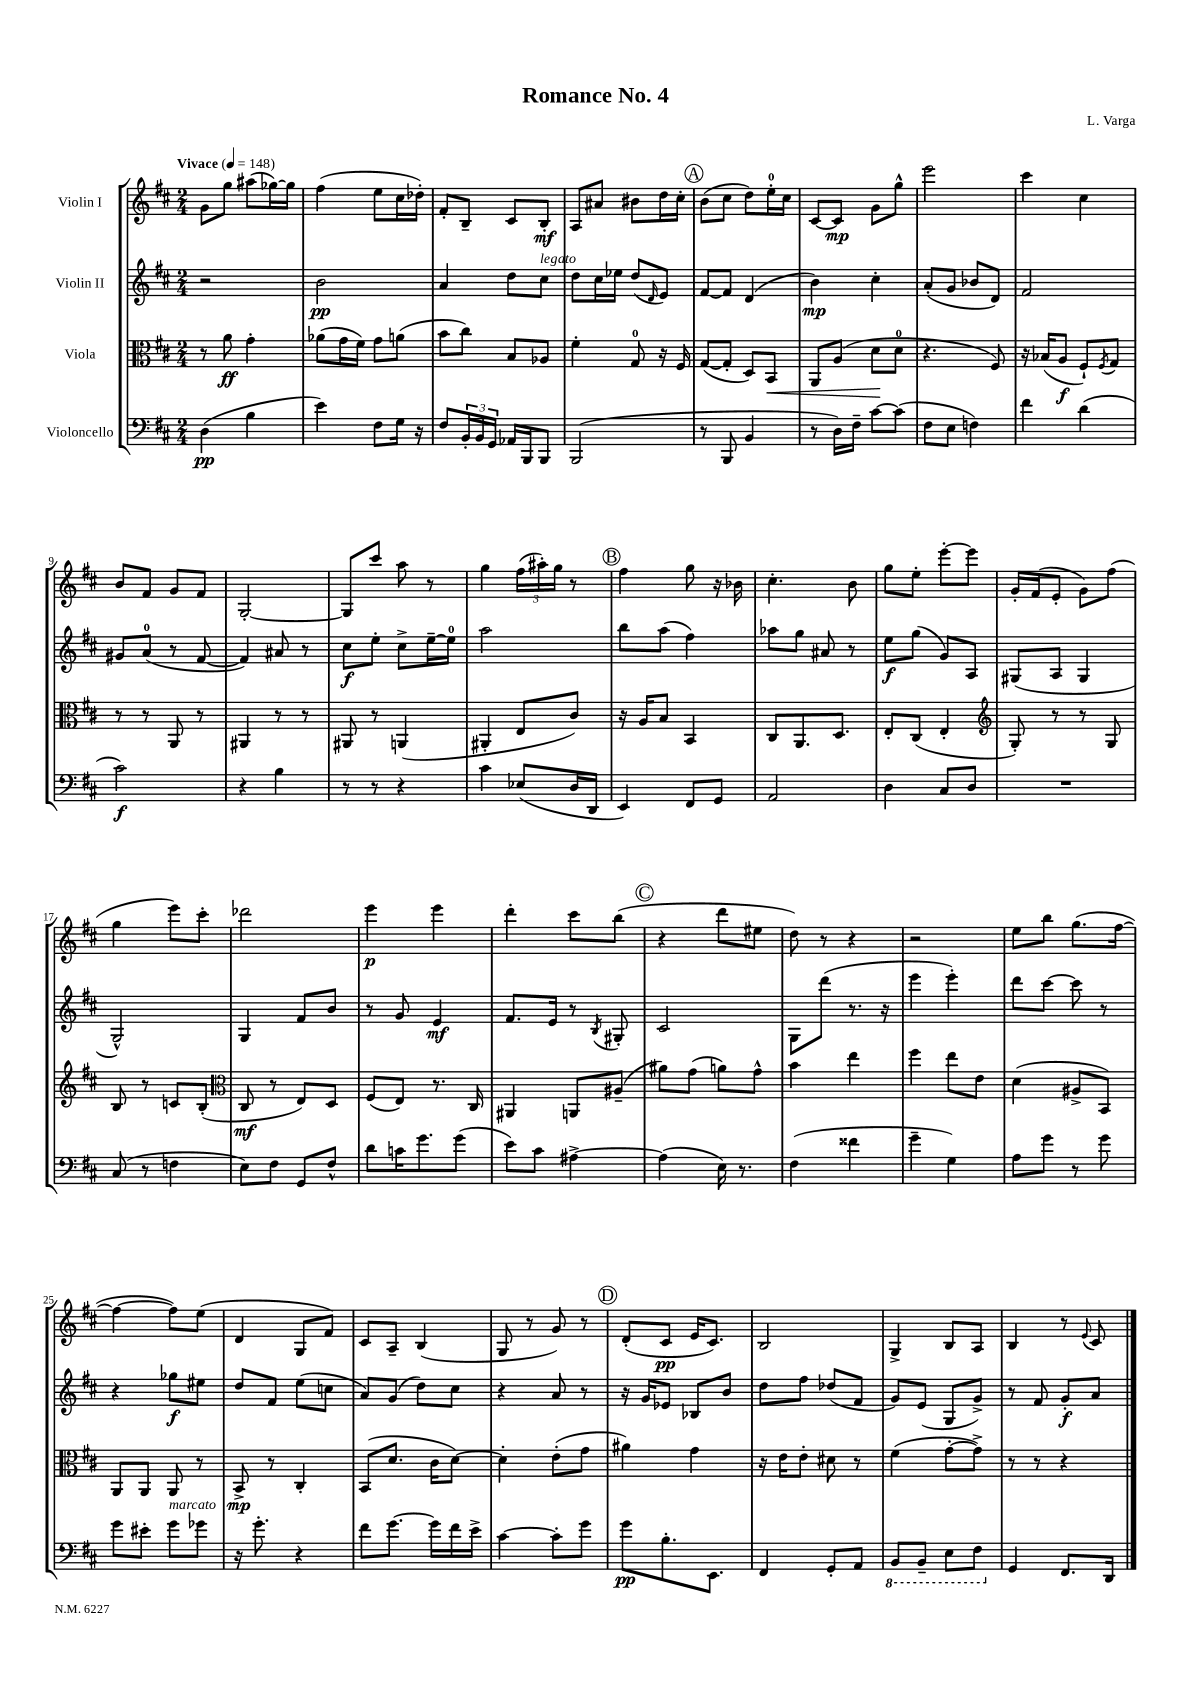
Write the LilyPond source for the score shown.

\header { title = "Romance No. 4" composer = "L. Varga" }
<<
\new StaffGroup <<
\new Staff = "s0" \with { instrumentName = "Violin I" } {
    \clef treble \key d \major \numericTimeSignature \time 2/4 \tempo "Vivace" 4 = 148
    g'8 g''8 ais''8( ges''16~) ges''16 |
    fis''4( e''8 cis''16 des''16-.) |
    fis'8-. b8-- cis'8 b8-.\mf |
    a8 ais'8 bis'8 d''16 cis''16-. |
    \mark \markup { \circle "A" } b'8( cis''8 d''8) e''16-0-. cis''16 |
    cis'8~ cis'8\mp g'8 g''8-^ |
    e'''2 |
    cis'''4 cis''4 |
    b'8 fis'8 g'8 fis'8 |
    g2~-. |
    g8 cis'''8 a''8 r8 |
    g''4 \tuplet 3/2 { fis''16( ais''16-.) g''16 } r8 |
    \mark \markup { \circle "B" } fis''4 g''8 r16 bes'16 |
    cis''4.-. b'8 |
    g''8 e''8-. e'''8~-. e'''8 |
    g'16-. fis'16( e'8-. g'8) fis''8( |
    g''4 e'''8) cis'''8-. |
    des'''2 |
    e'''4\p e'''4 |
    d'''4-. cis'''8 b''8( |
    \mark \markup { \circle "C" } r4 d'''8 eis''8 |
    d''8) r8 r4 |
    r2 |
    e''8 b''8 g''8.( fis''16~ |
    fis''4~ fis''8) e''8( |
    d'4 g8 fis'8) |
    cis'8 a8-- b4( |
    g8 r8 g'8) r8 |
    \mark \markup { \circle "D" } d'8-.( cis'8\pp e'16 cis'8.) |
    b2 |
    g4-> b8 a8 |
    b4 r8 \appoggiatura { e'8 } cis'8 \bar "|." |
}
\new Staff = "s1" \with { instrumentName = "Violin II" } {
    \clef treble \key d \major \numericTimeSignature \time 2/4
    r2 |
    b'2\pp |
    a'4 d''8 cis''8^\markup { \italic "legato" } |
    d''8 cis''16 ees''16 d''8( \grace { d'16 } e'8) |
    \mark \markup { \circle "A" } fis'8~ fis'8 d'4( |
    b'4\mp) cis''4-. |
    a'8-.( g'8 bes'8 d'8) |
    fis'2 |
    gis'8 a'8-0( r8 fis'8~ |
    fis'4) ais'8 r8 |
    cis''8\f e''8-. cis''8-> e''16~-- e''16-0 |
    a''2 |
    \mark \markup { \circle "B" } b''8 a''8( fis''4) |
    aes''8 g''8 ais'8 r8 |
    e''8\f g''8( g'8) a8 |
    gis8( a8 gis4 |
    g2-^) |
    g4 fis'8 b'8 |
    r8 g'8 e'4\mf |
    fis'8. e'16 r8 \acciaccatura { b8 } gis8-. |
    \mark \markup { \circle "C" } cis'2 |
    g8 d'''8( r8. r16 |
    e'''4 e'''4-.) |
    d'''8 cis'''8~ cis'''8 r8 |
    r4 ges''8\f eis''8 |
    d''8 fis'8 e''8( c''8 |
    a'8) g'8( d''8) cis''8 |
    r4 a'8 r8 |
    \mark \markup { \circle "D" } r16 g'16 ees'8 bes8 b'8 |
    d''8 fis''8 des''8( fis'8 |
    g'8) e'8( g8 g'8->) |
    r8 fis'8 g'8-.\f a'8 \bar "|." |
}
\new Staff = "s2" \with { instrumentName = "Viola" } {
    \clef alto \key d \major \numericTimeSignature \time 2/4
    r8 a'8\ff g'4-. |
    aes'8( g'16 fis'16) g'8 a'8( |
    b'8 cis''8) b8 aes8 |
    fis'4-. g8-0 r16 fis16 |
    \mark \markup { \circle "A" } g8~( g8-. d8) b,8\< |
    a,8 a8( d'8\! d'8-0 |
    r4. fis8) |
    r16 bes16( a8\f fis8-!) \acciaccatura { fis8 } g8 |
    r8 r8 a,8 r8 |
    ais,4 r8 r8 |
    ais,8 r8 a,4( |
    ais,4-. e8 cis'8) |
    \mark \markup { \circle "B" } r16 a16 b8 b,4 |
    cis8 a,8. d8. |
    e8-. cis8( e4-. |
    \clef treble g8-.) r8 r8 g8 |
    b8 r8 c'8 b8-.( |
    \clef alto cis8\mf r8 e8) d8 |
    fis8( e8) r8. cis16 |
    ais,4 a,8 ais8--( |
    \mark \markup { \circle "C" } ais'8) g'8( a'8) g'8-^ |
    b'4 e''4 |
    fis''4 e''8 e'8 |
    d'4( ais8-> b,8) |
    a,8 a,8 a,8 r8 |
    b,8->\mp r8 cis4-. |
    b,8( d'8. cis'16 d'8~) |
    d'4-. e'8-.( g'8 |
    \mark \markup { \circle "D" } ais'4) g'4 |
    r16 e'16 e'8-. dis'8 r8 |
    fis'4( g'8~-. g'8->) |
    r8 r8 r4 \bar "|." |
}
\new Staff = "s3" \with { instrumentName = "Violoncello" } {
    \clef bass \key d \major \numericTimeSignature \time 2/4
    d4\pp( b4 |
    e'4) fis8 g16 r16 |
    fis8 \tuplet 3/2 { b,16-. b,16 g,16 } aes,16 b,,16 b,,8 |
    b,,2( |
    \mark \markup { \circle "A" } r8 b,,8 b,4 |
    r8 d16) fis16-- cis'8~ cis'8( |
    fis8 e8 f4) |
    fis'4 d'4( |
    cis'2\f) |
    r4 b4 |
    r8 r8 r4 |
    cis'4 ees8( d16 d,16 |
    \mark \markup { \circle "B" } e,4) fis,8 g,8 |
    a,2 |
    d4 cis8 d8 |
    R2 |
    cis8( r8 f4 |
    e8) fis8 g,8 fis8-^ |
    d'8 c'16 g'8. g'8( |
    e'8) cis'8 ais4~-> |
    \mark \markup { \circle "C" } ais4( e16) r8. |
    fis4( fisis'4 |
    g'4-- g4) |
    a8 g'8 r8 g'8 |
    g'8 eis'8-. g'8^\markup { \italic "marcato" } ges'8 |
    r16 g'8.-. r4 |
    fis'8 g'8.~ g'16 fis'16 e'16-> |
    cis'4~ cis'8-. g'8 |
    \mark \markup { \circle "D" } g'8\pp b8.-. e,8. |
    fis,4 g,8-. a,8 |
    \ottava #-1 b,,8 b,,8-- e,8 fis,8 \ottava #0 |
    g,4 fis,8. d,16 \bar "|." |
}
>>
>>
